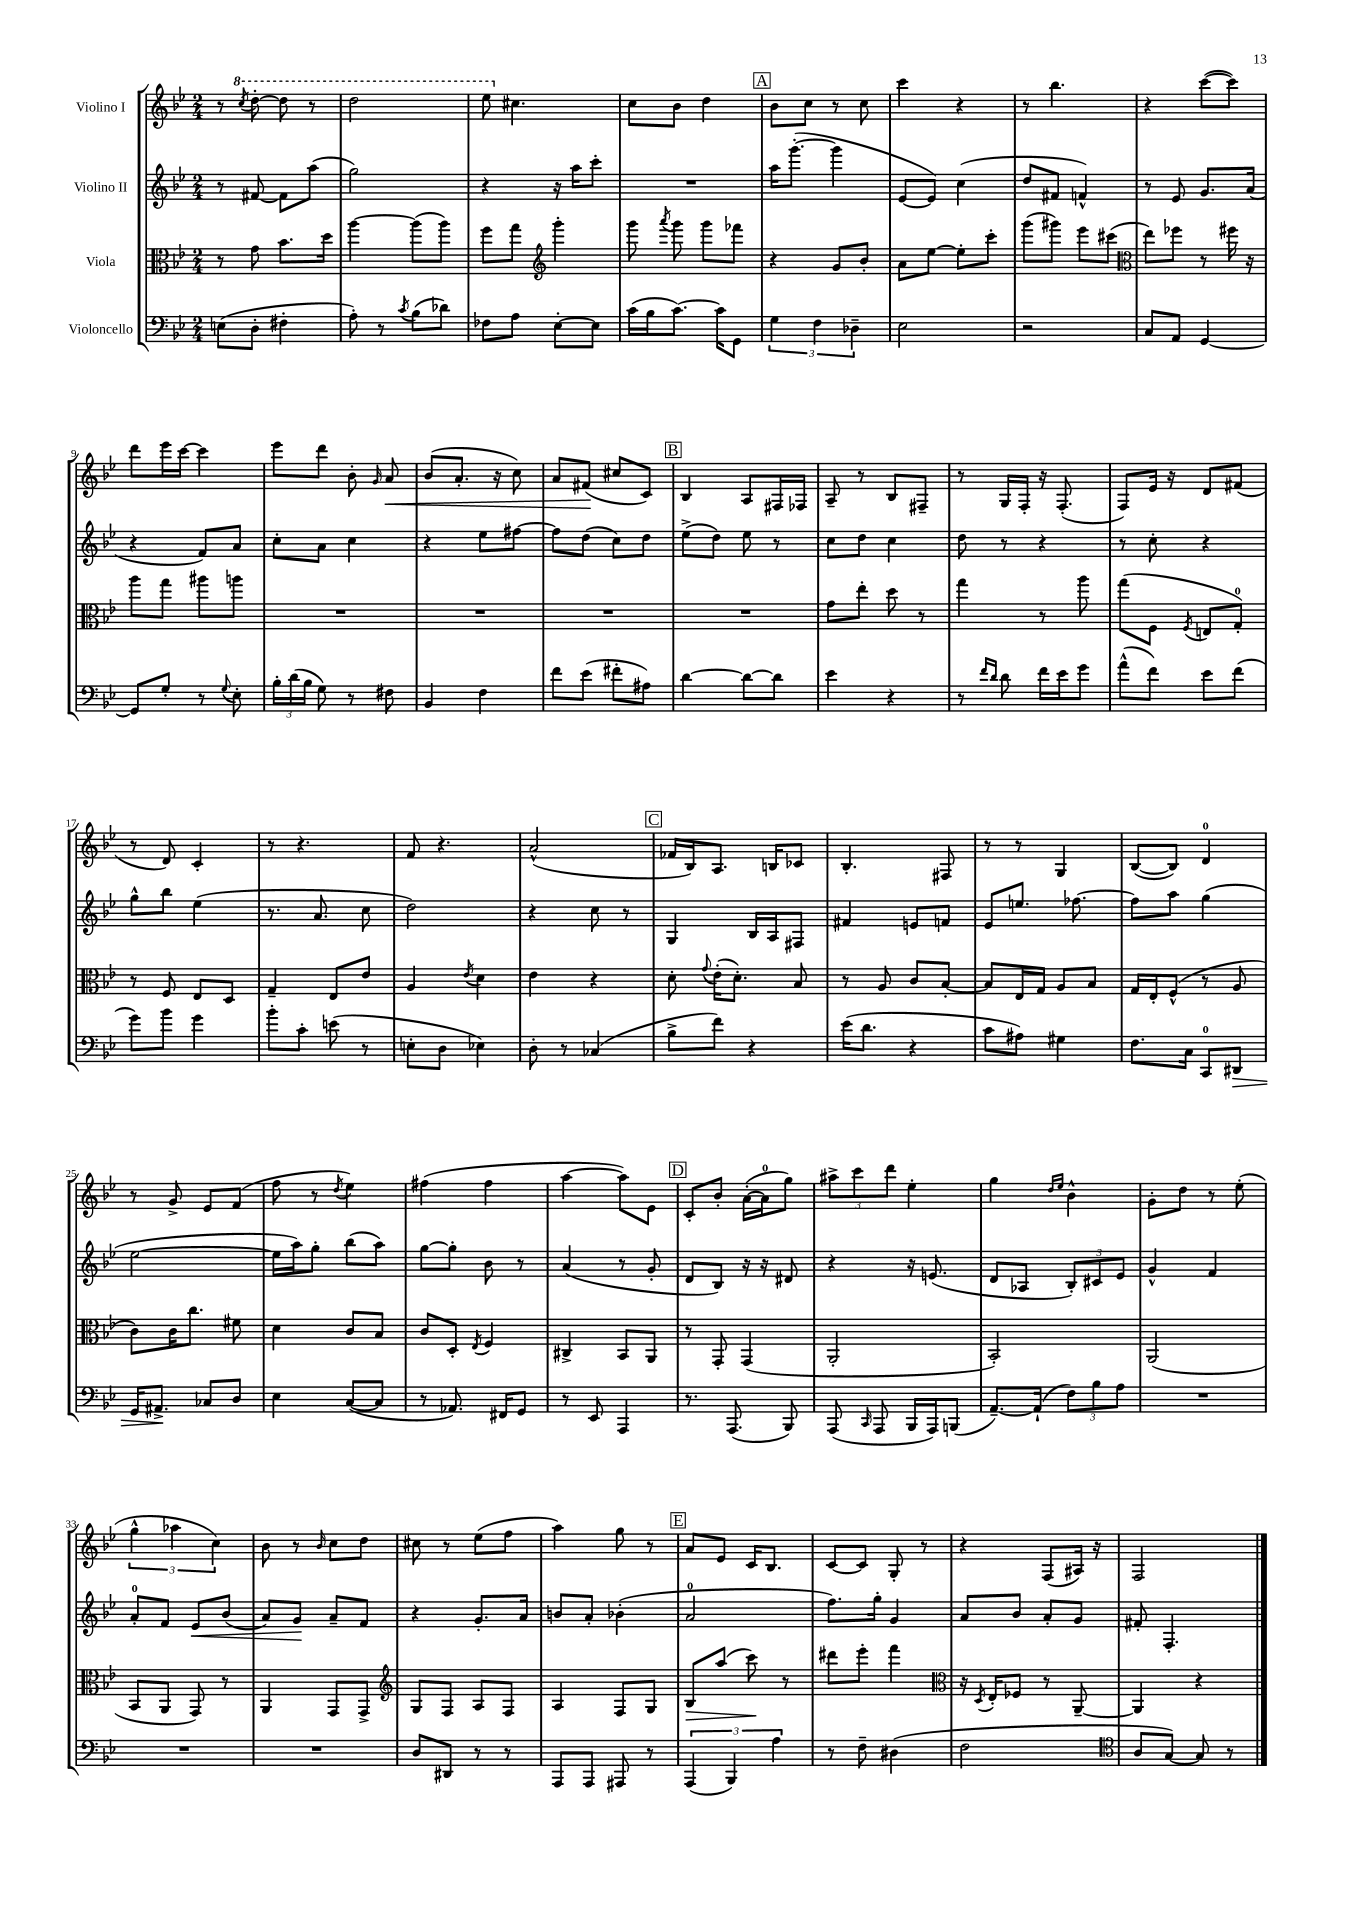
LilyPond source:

<<
\new StaffGroup <<
\new Staff = "s0" \with { instrumentName = "Violino I" } {
    \clef treble \key bes \major \numericTimeSignature \time 2/4
    \autoBeamOff r8 \ottava #1 \acciaccatura { c'''8 } d'''8~-. d'''8 r8 |
    d'''2 |
    ees'''8 \ottava #0 cis''4. |
    c''8[ bes'8] d''4 |
    \mark \markup { \box "A" } bes'8[ c''8] r8 c''8 |
    c'''4 r4 |
    r8 bes''4. |
    r4 c'''8[~( c'''8]) |
    d'''8[ ees'''16 c'''16]~ c'''4 |
    ees'''8[ d'''8] bes'8-. \grace { g'16 } a'8\< |
    bes'8[( a'8.]-. r16 c''8) |
    a'8[ fis'8]\!( cis''8[ c'8]) |
    \mark \markup { \box "B" } bes4 a8[ fis16 fes16] |
    a8-- r8 bes8[ fis8]-- |
    r8 g16[ f16]-. r16 f8.-.( |
    f8[) ees'16] r16 d'8[ fis'8]( |
    r8 d'8) c'4-. |
    r8 r4. |
    f'8 r4. |
    a'2-^( |
    \mark \markup { \box "C" } fes'16[ bes16) a8.] b16[ ces'8] |
    bes4.-. fis8 |
    r8 r8 g4 |
    bes8[~( bes8]) d'4-0 |
    r8 g'8-> ees'8[ f'8]( |
    f''8 r8 \acciaccatura { d''8 } ees''4) |
    fis''4( fis''4 |
    a''4~ a''8[) ees'8] |
    \mark \markup { \box "D" } c'8[-. bes'8]-. a'16[~-.( a'16-0 g''8]) |
    \tuplet 3/2 { ais''8[-> c'''8 d'''8] } ees''4-. |
    g''4 \grace { d''16[ ees''16] } bes'4-^ |
    g'8[-. d''8] r8 ees''8-.( |
    \tuplet 3/2 { g''4-^ aes''4 c''4) } |
    bes'8 r8 \grace { bes'16 } c''8[ d''8] |
    cis''8 r8 ees''8[( f''8] |
    a''4) g''8 r8 |
    \mark \markup { \box "E" } a'8[ ees'8] c'16[ bes8.] |
    c'8[~ c'8] g8-. r8 |
    r4 f8[( ais16]) r16 |
    f2 \bar "|." |
}
\new Staff = "s1" \with { instrumentName = "Violino II" } {
    \clef treble \key bes \major \numericTimeSignature \time 2/4
    \autoBeamOff r8 fis'8~ fis'8[ a''8]( |
    g''2) |
    r4 r16 a''16[ c'''8]-. |
    R2 |
    \mark \markup { \box "A" } a''16[ g'''8.]~-.( g'''4 |
    ees'8[~ ees'8]) c''4( |
    d''8[ fis'8] f'4-^) |
    r8 ees'8 g'8.[ a'16]( |
    r4 f'8[) a'8] |
    c''8[-. a'8] c''4 |
    r4 ees''8[ fis''8]~ |
    fis''8[ d''8]( c''8[) d''8] |
    \mark \markup { \box "B" } ees''8[->( d''8]) ees''8 r8 |
    c''8[ d''8] c''4 |
    d''8 r8 r4 |
    r8 c''8-. r4 |
    g''8[-^ bes''8] ees''4( |
    r8. a'8. c''8 |
    d''2) |
    r4 c''8 r8 |
    \mark \markup { \box "C" } g4 bes16[ a16 fis8] |
    fis'4 e'8[ f'8] |
    ees'8[ e''8.] fes''8.~ |
    fes''8[ a''8] g''4( |
    ees''2~ |
    ees''16[ a''16) g''8]-. bes''8[( a''8]) |
    g''8[~ g''8]-. bes'8 r8 |
    a'4( r8 g'8-. |
    \mark \markup { \box "D" } d'8[ bes8]) r16 r16 dis'8 |
    r4 r16 e'8.( |
    d'8[ aes8] \tuplet 3/2 { bes8[-.) cis'8 ees'8] } |
    g'4-^ f'4 |
    a'8[-0-. f'8] ees'8[\< bes'8]( |
    a'8[) g'8]\! a'8[-- f'8] |
    r4 g'8.[-. a'16] |
    b'8[ a'8]-. bes'4-.( |
    \mark \markup { \box "E" } a'2-0 |
    f''8.[) g''16]-. g'4 |
    a'8[ bes'8] a'8[-. g'8] |
    fis'8-. f4.-. \bar "|." |
}
\new Staff = "s2" \with { instrumentName = "Viola" } {
    \clef alto \key bes \major \numericTimeSignature \time 2/4
    \autoBeamOff r8 g'8 bes'8.[ d''16] |
    a''4~ a''8[( a''8]) |
    f''8[ g''8] \clef treble g'''4-. |
    g'''8 \acciaccatura { a'''8 } g'''8 g'''8[ fes'''8] |
    \mark \markup { \box "A" } r4 g'8[ bes'8]-. |
    a'8[ ees''8]~ ees''8[-. c'''8]-. |
    g'''8[( gis'''8]) ees'''8[ cis'''8]( |
    \clef alto ees''8[) fes''8] r8 fis''16 r16 |
    a''8[ g''8] ais''8[ a''8] |
    R2 |
    R2 |
    R2 |
    \mark \markup { \box "B" } R2 |
    g'8[ ees''8]-. d''8 r8 |
    g''4 r8 a''8 |
    g''8[( f8] \acciaccatura { f8 } e8[ g8]-0-.) |
    r8 f8 ees8[ d8] |
    g4-- ees8[ ees'8] |
    a4 \acciaccatura { ees'8 } d'4 |
    ees'4 r4 |
    \mark \markup { \box "C" } d'8-. \appoggiatura { g'8 } ees'16[-.( d'8.]-.) bes8 |
    r8 a8 c'8[ bes8]~-. |
    bes8[ ees16 g16] a8[ bes8] |
    g16[ ees16-. f8]-^( r8 a8 |
    c'8[) c'16 c''8.] fis'8 |
    d'4 c'8[ bes8] |
    c'8[ d8]-. \acciaccatura { ees8 } f4 |
    cis4-> bes,8[ a,8] |
    \mark \markup { \box "D" } r8 g,8-. g,4( |
    a,2-. |
    bes,2-.) |
    a,2( |
    bes,8[ a,8] g,8) r8 |
    a,4 g,8[ g,8]-> |
    \clef treble g8[ f8] a8[ f8] |
    a4 f8[ g8] |
    \mark \markup { \box "E" } bes8[\> a''8]( c'''8\!) r8 |
    dis'''8[ ees'''8]-. f'''4 |
    \clef alto r16 \acciaccatura { d8 } ees16[-. fes8] r8 a,8~-- |
    a,4 r4 \bar "|." |
}
\new Staff = "s3" \with { instrumentName = "Violoncello" } {
    \clef bass \key bes \major \numericTimeSignature \time 2/4
    \autoBeamOff e8[( d8]-. fis4-. |
    a8-.) r8 \acciaccatura { c'8 } bes8[( des'8]) |
    fes8[ a8] ees8[~-. ees8] |
    c'16[( bes16 c'8.]~) c'16[ g,8] |
    \mark \markup { \box "A" } \tuplet 3/2 { g4 f4 des4-- } |
    ees2 |
    r2 |
    c8[ a,8] g,4~ |
    g,8[ g8]-. r8 \appoggiatura { g8 } ees8-. |
    \tuplet 3/2 { bes16[-. d'16( bes16] } g8) r8 fis8 |
    bes,4 f4 |
    f'8[ ees'8]( fis'8[-. ais8]) |
    \mark \markup { \box "B" } d'4~ d'8[~ d'8] |
    ees'4 r4 |
    r8 \grace { f'16[ d'16] } d'8 f'16[ ees'16 g'8] |
    a'8[-^( f'8]) ees'8[ f'8]( |
    g'8[) bes'8] g'4 |
    bes'8[-. c'8]-. e'8( r8 |
    e8[-. d8] ees4) |
    d8-. r8 ces4( |
    \mark \markup { \box "C" } bes8[-> f'8]) r4 |
    ees'16[( d'8.] r4 |
    c'8[ ais8]) gis4 |
    f8.[ c16] c,8[-0 dis,8]\> |
    g,16[ ais,8.]->\! ces8[ d8] |
    ees4 c8[~( c8] |
    r8 aes,8.) fis,16[ g,8] |
    r8 ees,8 a,,4 |
    \mark \markup { \box "D" } r8. a,,8.( bes,,8) |
    a,,8( \grace { c,16 } a,,8 bes,,16[ a,,16) b,,8]( |
    a,8.[~--) a,16]-!( \tuplet 3/2 { f8[) bes8 a8] } |
    R2 |
    R2 |
    R2 |
    d8[ dis,8] r8 r8 |
    a,,8[ a,,8] ais,,8 r8 |
    \mark \markup { \box "E" } \tuplet 3/2 { a,,4( bes,,4) a4 } |
    r8 f8-- dis4( |
    f2 |
    \clef tenor a8[ g8]~) g8 r8 \bar "|." |
}
>>
>>
